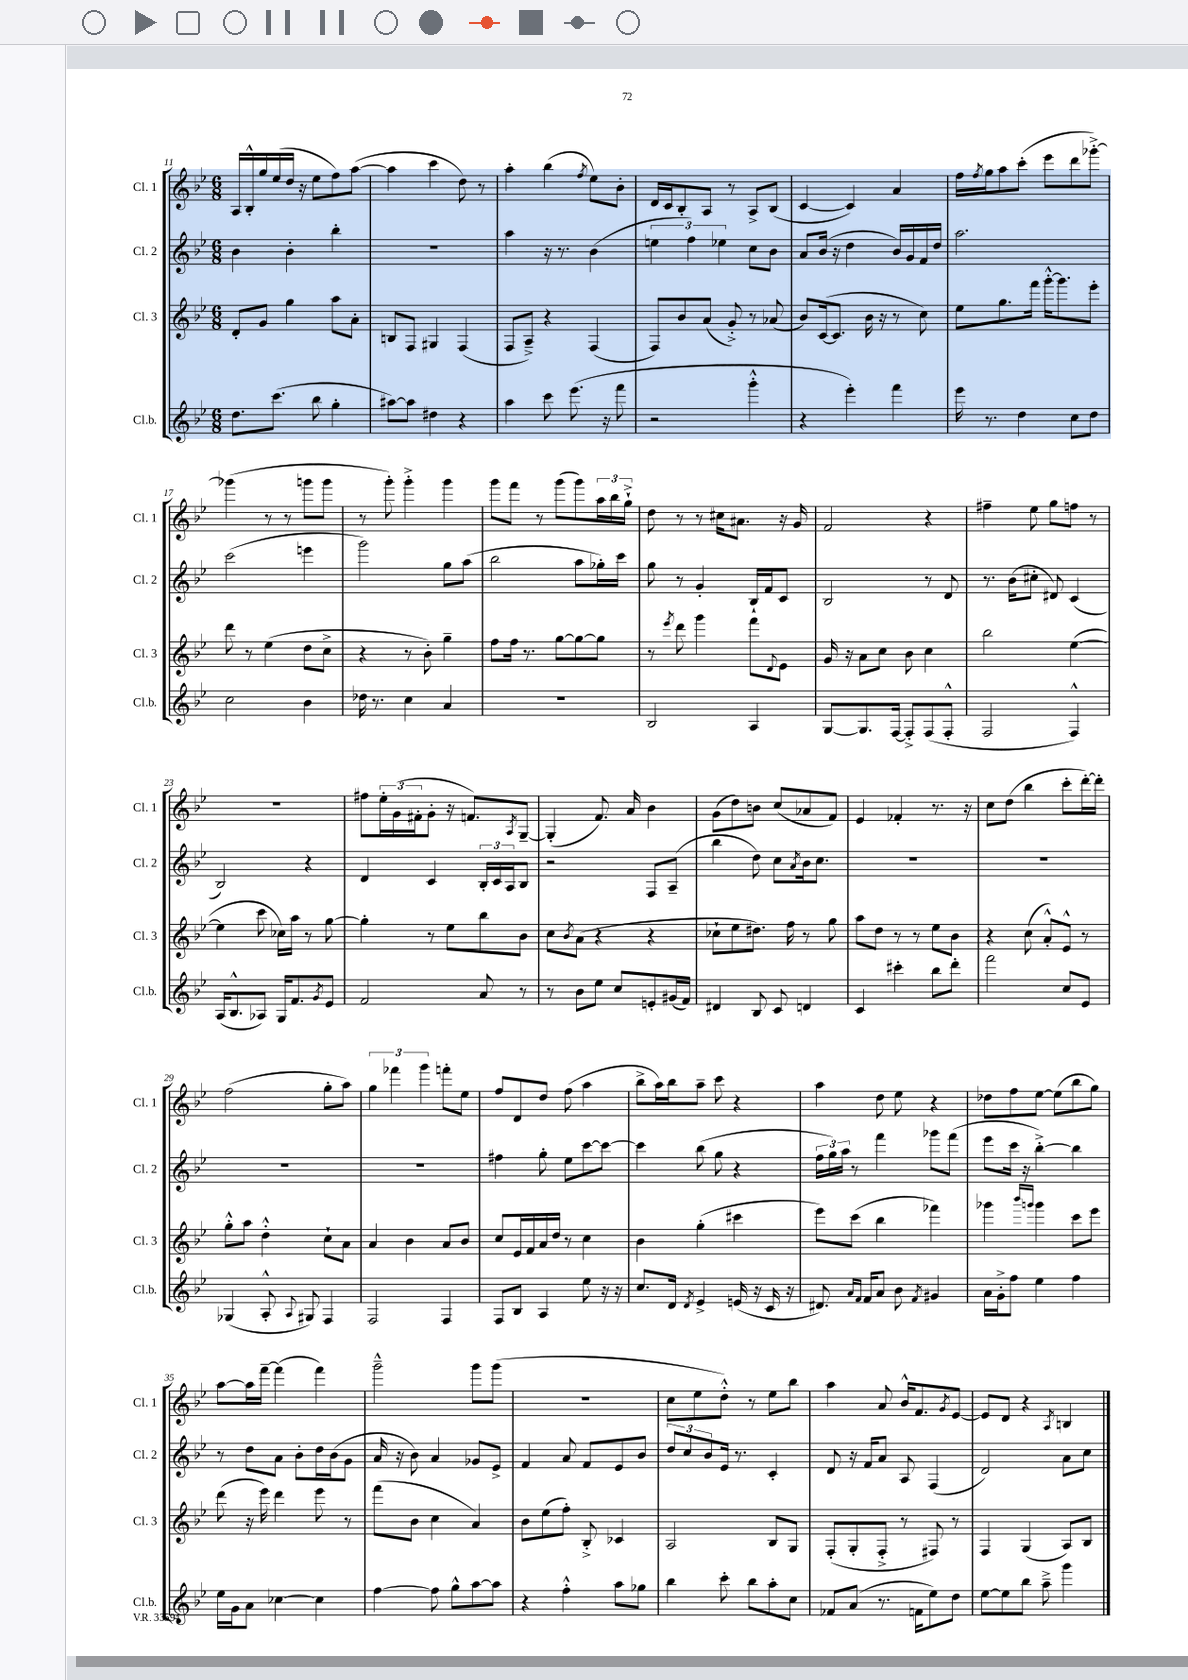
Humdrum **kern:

**kern	**kern	**kern	**kern
*staff4	*staff3	*staff2	*staff1
*clefG2	*clefG2	*clefG2	*clefG2
*k[b-e-]	*k[b-e-]	*k[b-e-]	*k[b-e-]
*M6/8	*M6/8	*M6/8	*M6/8
8.dd	8d'	4b-	16A
.	.	.	16B-'^^
.	8g	.	16gg
(8.ccc	.	.	(16ee-
.	4gg	4b-'	16dd
.	.	.	16r
8bb-	.	.	8ee-
4gg'	8aa	4bb-'	8ff)
.	8a'	.	([8aa
=	=	=	=
[8aa#)	8B	2.r	4aa]
8aa#]	8F	.	.
4dd#	4G#	.	4ccc
4r	(4F	.	8dd)
.	.	.	8r
=	=	=	=
4aa	8F	4aa	4aa'
.	8A~^)	.	.
8ccc	4r	16r	(4bb-
.	.	8.r	.
(8.eee-	.	.	.
.	.	.	8qff
.	(4F	(4b-	8ee-)
16r	.	.	.
8fff	.	.	8b-'
=	=	=	=
2r	8F)	6ee	16d
.	.	.	16c
.	8b-	.	8B-'
.	.	6ff)	.
.	(8a	.	8A
.	.	6ee-	.
.	8g'^)	.	8r
4ggg'^^	8r	8cc	8A^
.	(8a-	8b-	(8B-
=	=	=	=
4r	8b-)	8a	[4c
.	([16c	(16b-	.
.	8.c]	16r	.
4eee-')	.	4dd	4c])
.	16b-	.	.
.	16r	.	.
4fff	8r	16b-)	4a
.	.	16g	.
.	8cc)	16f	.
.	.	16dd	.
=	=	=	=
16eee-	8ee-	2.aa	16ff
.	.	.	8qff
8.r	.	.	16gg
.	8.gg	.	8aa
4dd	.	.	(8ccc'
.	16fff	.	.
.	[16ggg'^^	.	8eee-
.	8.ggg]	.	.
8cc	.	.	8ddd
8dd	8eee-'	.	[8ggg-'^)
=	=	=	=
2cc	8ddd	(2ccc	(4ggg-]
.	8r	.	.
.	(4ee-	.	8r
.	.	.	8r
4b-	8dd	4eee	8ggg
.	8cc^	.	8ggg
=	=	=	=
16dd-	4r	2ggg)	8r
8.r	.	.	.
.	.	.	8ggg')
4cc	8r	.	4ggg'^
.	8b-')	.	.
4a	4gg~	8gg	4ggg
.	.	(8aa	.
=	=	=	=
2.r	8ff	2bb-	8ggg
.	16ff	.	8fff
.	8.r	.	.
.	.	.	8r
.	[8gg	.	(8ggg
.	8gg_	8aa	8ggg)
.	8gg]	16gg-')	24aa
.	.	.	24bb-
.	.	16ccc	.
.	.	.	24gg`^
=	=	=	=
2B-	8r	8gg	8dd
.	8qeee-	.	.
.	8ddd	8r	8r
.	4ggg	4g'	8r
.	.	.	16cc#
.	.	.	8.a#
4A	8fff	16B-`	.
.	.	16f	.
.	8qqd	.	.
.	8e-	8c	16r
.	.	.	16g
=	=	=	=
[8G	16g	2B-	2f
.	16r	.	.
8.G]	8a	.	.
.	8cc	.	.
[16F	.	.	.
8F'^]	8b-	.	.
(8F	4cc	8r	4r
8F'^^	.	8d	.
=	=	=	=
2F	2bb-	8.r	4ff#~
.	.	(16b-	.
.	.	8cc#'	8ee-
.	.	8d#)	8gg
4F^^)	([4ee-	(4c	8ff
.	.	.	8r
=	=	=	=
(16A	4ee-]	2B-)	2.r
8.B-^^	.	.	.
8A-)	8ccc	.	.
16G	16cc-)	.	.
8.f	16aa	.	.
.	8r	4r	.
8qg	.	.	.
8e-	[8gg	.	.
=	=	=	=
2f	4gg']	4d	8ff#
.	.	.	24ee-'
.	.	.	(24g
.	.	.	24f#'
.	8r	4c	8g'
.	8ee-	.	16r
.	.	.	8.f)
8a	8bb-	24B-'	.
.	.	24c	.
.	.	24A	.
.	.	.	8qA
8r	8b-	8B-	[8G~
=	=	=	=
8r	8cc	2r	(4G']
.	8qb-	.	.
8b-	(8a	.	.
8ee-	4r	.	8.f)
8cc	.	.	.
.	.	.	16a
8e'	4r	8F	4b-
(16g#	.	(8A~	.
16f)	.	.	.
=	=	=	=
4d#	8cc-`	4bb-	(8g
.	8ee-	.	8dd)
8B-	8.dd#)	8dd)	8b
8c	.	8cc	(8cc
.	16ff	.	.
.	.	8qa	.
4d	8r	16b-	8a-
.	.	8.cc	.
.	8gg	.	8f)
=	=	=	=
4c	8aa	2.r	4e-
.	8dd	.	.
4ccc#'	8r	.	4f-'
.	8r	.	.
8bb-	8ee-	.	8.r
8ddd'	8b-	.	.
.	.	.	16r
=	=	=	=
2fff	4r	2.r	8cc
.	.	.	(8dd
.	(8cc	.	4bb-
.	8a'^^)	.	.
8cc	8e-^^	.	8ccc'
8e-	8r	.	[16ddd')
.	.	.	16ddd']
=	=	=	=
(4G-	8gg'^^	2.r	(2ff
.	8aa	.	.
8A'^^	4dd'^^	.	.
8qqA	.	.	.
8G#)	.	.	.
4F	8cc`	.	8gg'
.	8a	.	8aa)
=	=	=	=
2F	4a	2.r	6gg
.	.	.	6fff-
.	4b-	.	.
.	.	.	6ggg
4F	8a	.	8fff'
.	8b-	.	8ee-
=	=	=	=
8F	8cc	4ff#	8ff
8B-	16e-	.	8d
.	16f	.	.
4A	16a	8gg'	8dd
.	16dd	.	.
.	8r	8ee-	(8ff
8ee-	4cc	[8ccc	4aa
16r	.	8ccc_	.
16r	.	.	.
=	=	=	=
8.cc	4b-	4ccc]	8bb-^
.	.	.	16aa)
16d	.	.	16bb-
8qd	.	.	.
4e-^	(4gg'	(8bb-	8aa~
.	.	8gg	8ccc
(16e	4ccc#	4r	4r
16r	.	.	.
16c	.	.	.
16r	.	.	.
=	=	=	=
8.d#)	8eee-)	24ff	4aa
.	.	24gg)	.
.	.	24aa	.
.	(8ccc	8r	.
16qqa	.	.	.
16qqf	.	.	.
16f	.	.	.
8a	4bb-	4fff	8dd
8b-	.	.	8ee-
8qf	.	.	.
4g#	4fff-)	8ggg-	4r
.	.	(8fff	.
=	=	=	=
16a	4ggg-	8eee-	8dd-
16g'^	.	.	.
8ff	.	16ccc	8ff
.	.	16r	.
.	16qqbbb-	.	.
.	16qqggg	.	.
4ee-	4ggg	[4bb-'^)	[8ee-
.	.	.	(8ee-]
4ff	8ccc	4bb-]	8bb-
.	8eee-	.	8gg)
=	=	=	=
16ee-	(8ddd	8r	[8aa
16g	.	.	.
8a	16r	8dd	16aa]
.	16eee-)	.	[16fff~
[4cc-	4ddd	8a	(4fff]
.	.	8b-'	.
4cc-]	8eee-	16dd	4fff)
.	.	(16b-	.
.	8r	8g	.
=	=	=	=
[4ff	(8fff	16a	2ggg~^^
.	.	16r	.
.	8b-	8b-)	.
8ff]	4cc	4a	.
8gg^^	.	.	.
[8aa	4a)	8g-	8ggg
8aa]	.	8e-^	(8ggg
=	=	=	=
4r	8b-	4f	2.r
.	(8ee-	.	.
4ff'^^	8ff')	8a	.
.	8B-'^	8f	.
8aa	4c-	8e-	.
8gg-	.	8b-	.
=	=	=	=
4bb-	2A	12dd	8cc
.	.	12cc	.
.	.	.	8ee-
.	.	12b-	.
8ccc'	.	16e-	8dd'^^)
.	.	8.r	.
8bb-	.	.	8r
8aa'	8B-	4c'	8ee-
8cc	8G	.	8bb-
=	=	=	=
8f-	(8F'	8d	4aa
(8a	8G'	16r	.
.	.	16f	.
8.r	8F'^	8a	8a
.	8r	8A	16b-^^
16f	.	.	8.f
8ee-)	8F#)	(4F	.
.	.	.	8qg
8dd	8r	.	[8e-
=	=	=	=
[8ee-	4F	2d)	8e-]
8ee-]	.	.	8d
8bb-	(4G	.	4r
8aa~^	.	.	.
.	.	.	8qA
4ggg	8A)	8a	4B
.	8B-	8cc	.
==	==	==	==
*-	*-	*-	*-
